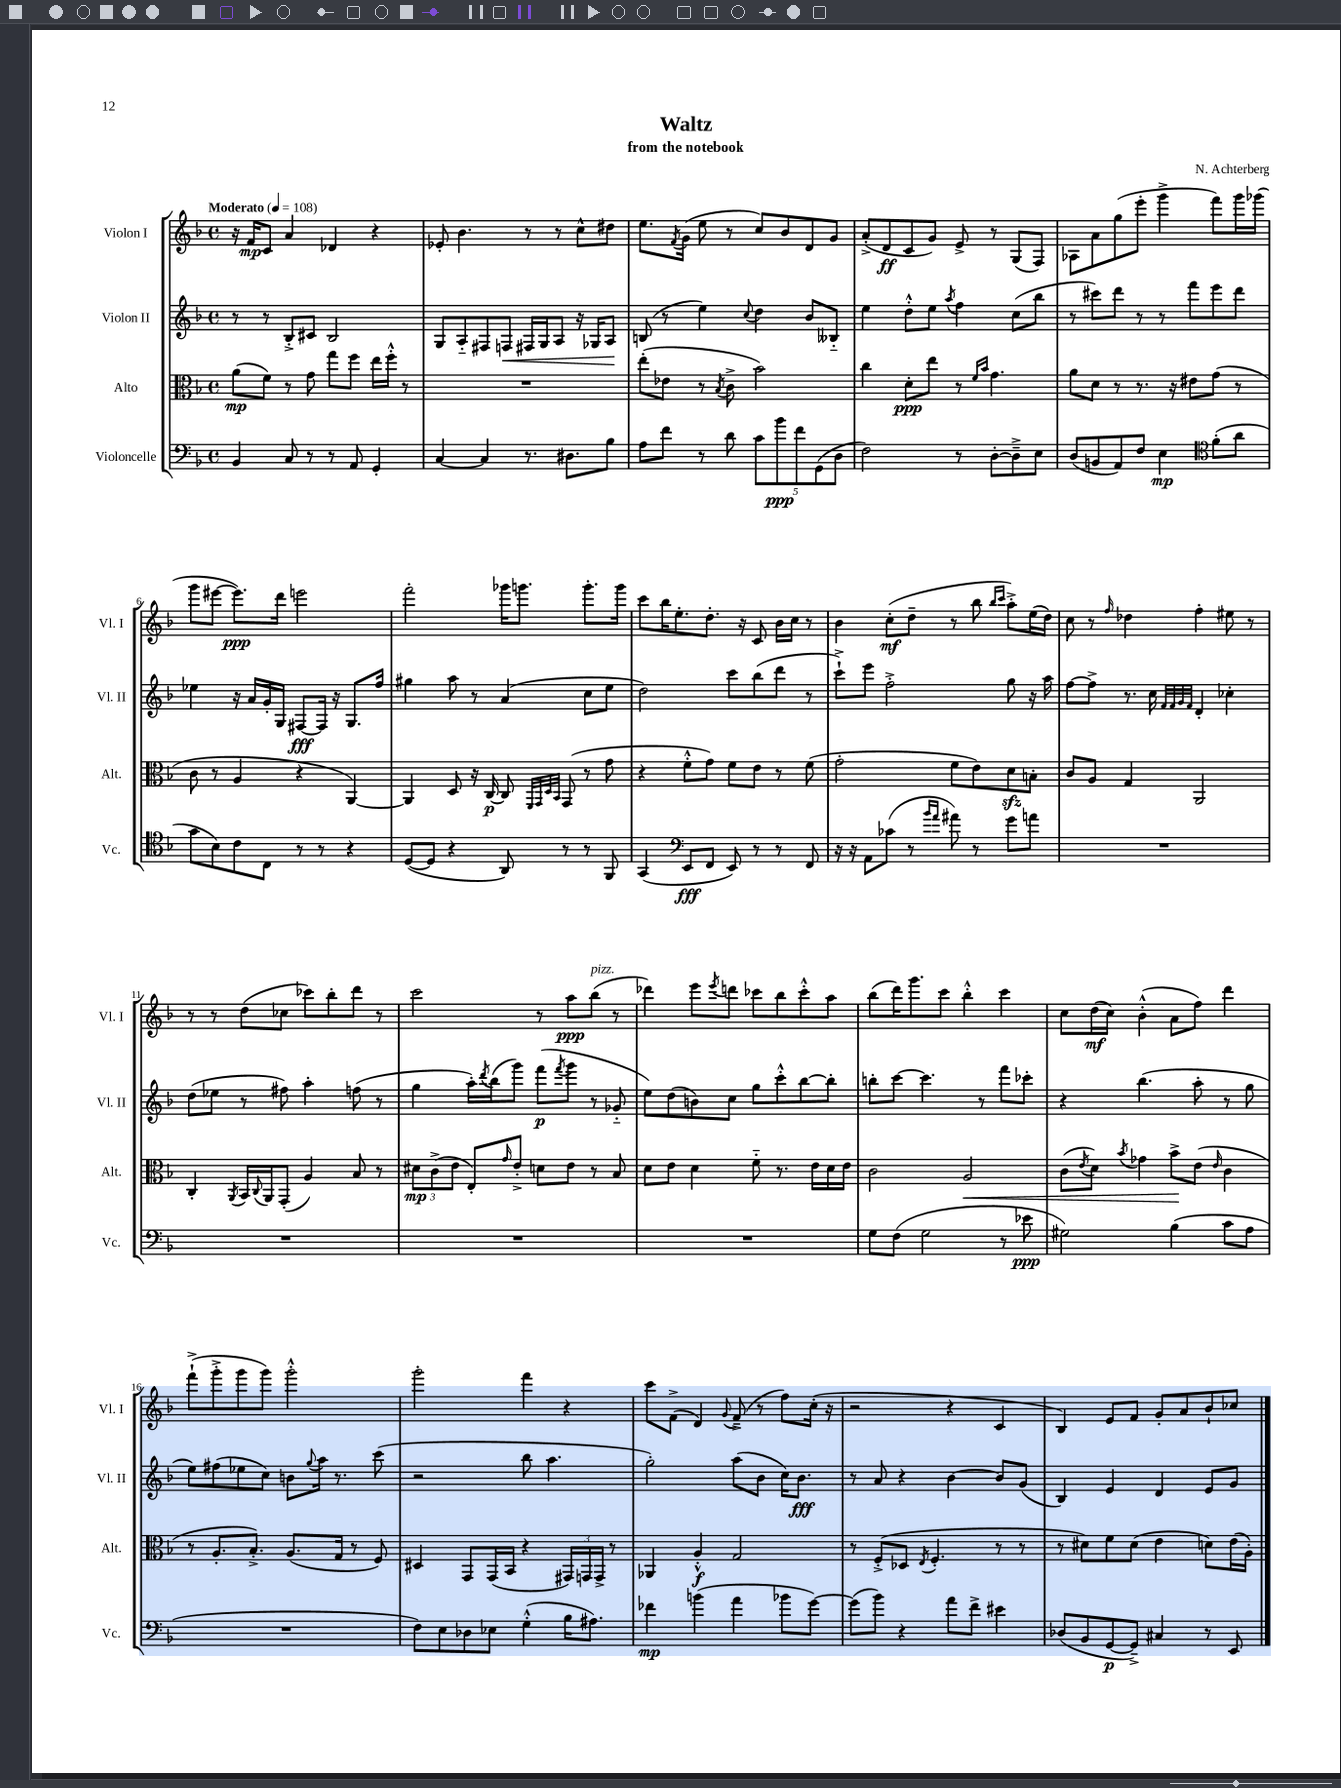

**kern	**dynam	**kern	**dynam	**kern	**dynam	**kern	**dynam
*part4	*part4	*part3	*part3	*part2	*part2	*part1	*part1
*staff4	*staff4	*staff3	*staff3	*staff2	*staff2	*staff1	*staff1
*I"Violoncelle	*	*I"Alto	*	*I"Violon II	*	*I"Violon I	*
*I'Vc.	*	*I'Alt.	*	*I'Vl. II	*	*I'Vl. I	*
*clefF4	*	*clefC3	*	*clefG2	*	*clefG2	*
*k[b-]	*	*k[b-]	*	*k[b-]	*	*k[b-]	*
*M4/4	*	*M4/4	*	*M4/4	*	*M4/4	*
*met(c)	*	*met(c)	*	*met(c)	*	*met(c)	*
*MM108	*	*MM108	*	*MM108	*	*MM108	*
=1	=1	=1	=1	=1	=1	=1	=1
!	!	!	!	!	!	!LO:TX:a:B:t=Moderato	!
4BB-/	.	(8a\L	mp	8r	.	16r	.
.	.	.	.	.	.	16f/KL	mp
.	.	8f\J)	.	8r	.	8c/J	.
8C/	.	8r	.	8B-'^/L	.	4a/	.
8r	.	8g\	.	8c#X/J	.	.	.
8r	.	8gg\L	.	2B-/	.	4d-X/	.
8AA/	.	8ff\J	.	.	.	.	.
4GG'/	.	16ee\LL	.	.	.	4r	.
.	.	16ff'^^\JJ	.	.	.	.	.
.	.	8r	.	.	.	.	.
=2	=2	=2	=2	=2	=2	=2	=2
[4C/	.	1r	.	8G/L	.	8e-X'/	.
.	.	.	.	8A/	.	4.b-\	.
4C/]	.	.	.	8F#X/	.	.	.
!	!	!	!	!	!LO:HP:b	!	!
.	.	.	.	8Fn/J	<	.	.
8.r	.	.	.	16F#X/LL	.	8r	.
.	.	.	.	16G/J	.	.	.
.	.	.	.	8A/J	.	8r	.
8.D#X\L	.	.	.	.	.	.	.
.	.	.	.	16r	.	8cc^^\L	.
.	.	.	.	16G-X/KL	.	.	.
8B-\J	.	.	.	8A/J	.	8dd#X\J	.
.	.	.	.	.	[	.	.
=3	=3	=3	=3	=3	=3	=3	=3
8A\L	.	(8ee'\L	.	(8Bn/	.	8.ee\L	.
8f\J	.	8e-X\J	.	8r	.	.	.
.	.	.	.	.	.	8qf/	.
.	.	.	.	.	.	(16g\Jk	.
8r	.	8r	.	4ee\)	.	8ee\	.
.	.	8qB-/	.	.	.	.	.
8d\	.	8c^\	.	.	.	8r	.
.	.	.	.	8qqcc/	.	.	.
10c\L	.	2b-\)	.	4dd\	.	8cc/L)	.
10b-\	ppp	.	.	.	.	.	.
.	.	.	.	.	.	8b-/	.
10f\	.	.	.	.	.	.	.
.	.	.	.	8b-/L	.	8d/	.
(10GG\	.	.	.	.	.	.	.
.	.	.	.	8B--X/J	.	8g/J	.
10D\J	.	.	.	.	.	.	.
=4	=4	=4	=4	=4	=4	=4	=4
2F\)	.	4cc\	.	4ee\	.	(8a'^/L	.
.	.	.	.	.	.	8d/	ff
.	.	8d'\L	ppp	8dd'^^\L	.	8c/	.
.	.	8ee\J	.	8ee\J	.	8g/J)	.
.	.	.	.	8qaa/	.	.	.
8r	.	8r	.	4ff\	.	8e^/	.
.	.	16qqf/LL	.	.	.	.	.
.	.	16qqb-/JJ	.	.	.	.	.
[8D'\L	.	4.g\	.	.	.	8r	.
8D~^\]	.	.	.	(8cc\L	.	(8G/L	.
8E\J	.	.	.	8bb-\J	.	8F/J)	.
=5	=5	=5	=5	=5	=5	=5	=5
(8D/L	.	8a\L	.	8r	.	8A-X\L	.
8BBn/	.	8d\J	.	8ccc#X\L)	.	8a\	.
8AA/)	.	8r	.	8ddd\J	.	(8gg\	.
8F/J	.	8.r	.	8r	.	8eee'\J	.
4E\	mp	.	.	8r	.	4ggg^\	.
.	.	16r	.	.	.	.	.
.	.	8e#X\L	.	8fff\L	.	.	.
*clefC4	*	*	*	*	*	*	*
(8f'\L	.	(8g\J	.	8eee\	.	8fff\L)	.
8a\J	.	8r	.	8ddd\J	.	16ggg\L	.
.	.	.	.	.	.	(16ggg-X\JJ	.
!!LO:LB:g=z
=6	=6	=6	=6	=6	=6	=6	=6
8g\L	.	8c\	.	4ee-X\	.	8ggg\L	.
8B-\)	.	8r	.	.	.	[8eee#X\J	.
8c\	.	4A/	.	16r	.	8.eee#\L])	ppp
.	.	.	.	16a/LL	.	.	.
8C\J	.	.	.	16g'/	.	.	.
.	.	.	.	16G/JJ	.	16ddd\Jk	.
8r	.	4r	.	[8F#X/L	fff	2eeen\	.
8r	.	.	.	16F#/Jk]	.	.	.
.	.	.	.	16r	.	.	.
4r	.	[4AA/)	.	8.G/L	.	.	.
.	.	.	.	16ff/Jk	.	.	.
=7	=7	=7	=7	=7	=7	=7	=7
([8D/L	.	4AA/]	.	4gg#X\	.	2fff'\	.
8D/J]	.	.	.	.	.	.	.
4r	.	8D/	.	8aa\	.	.	.
.	.	16r	.	8r	.	.	.
.	.	[16C/	p	.	.	.	.
8AA/)	.	8C/]	.	(4a/	.	16ggg-X\KL	.
.	.	.	.	.	.	8.gggn\J	.
.	.	32qqFF/LLL	.	.	.	.	.
.	.	32qqGG/	.	.	.	.	.
.	.	32qqD/	.	.	.	.	.
.	.	32qqBB-/JJJ	.	.	.	.	.
8r	.	(8GG/	.	.	.	.	.
8r	.	8r	.	8cc\L	.	8.ggg'\L	.
8FF/	.	8g\	.	8ee\J	.	.	.
.	.	.	.	.	.	16ggg\Jk	.
=8	=8	=8	=8	=8	=8	=8	=8
(4GG/	.	4r	.	2dd\)	.	8ccc\L	.
.	.	.	.	.	.	16bb-\K	.
.	.	.	.	.	.	8.ee'\	.
*clefF4	*	*	*	*	*	*	*
8EE/L	fff	8f'^^\L	.	.	.	.	.
8FF/J	.	8g\J)	.	.	.	8.dd'\J	.
8EE/)	.	8f\L	.	8ccc\L	.	.	.
.	.	.	.	.	.	16r	.
8r	.	8e\J	.	(8bb-\	.	8c/	.
8r	.	8r	.	8ddd\J	.	16b-\LL	.
.	.	.	.	.	.	16cc\JJ	.
8FF/	.	(8f\	.	8r	.	8r	.
=9	=9	=9	=9	=9	=9	=9	=9
16r	.	2g'\	.	8ccc`^\L)	.	4b-\	.
16r	.	.	.	.	.	.	.
8AA\L	.	.	.	8eee\J	.	.	.
(8c-X\J	.	.	.	2ff'^\	.	(8cc'\L	mf
8r	.	.	.	.	.	8dd~\J	.
16qqb-/LL	.	.	.	.	.	.	.
16qqa/JJ	.	.	.	.	.	.	.
8a#X\)	.	8f\L	.	.	.	8r	.
8r	.	8e\)	.	.	.	8bb-\	.
.	.	.	.	.	.	16qqbb-/LL	.
.	.	.	.	.	.	16qqccc/JJ	.
8g\L	.	8dzz\	.	8gg\	.	8aa'^\L)	.
8an\J	.	8Bn'\J	.	16r	.	(16ee\L	.
.	.	.	.	16aa\	.	16dd\JJ)	.
=10	=10	=10	=10	=10	=10	=10	=10
1r	.	8c/L	.	[8ff\L	.	8cc\	.
.	.	8A/J	.	8ff^\J]	.	8r	.
.	.	.	.	.	.	16qqff/	.
.	.	4G/	.	8.r	.	4dd-X\	.
.	.	.	.	16cc\	.	.	.
.	.	.	.	32qqf/LLL	.	.	.
.	.	.	.	32qqf/	.	.	.
.	.	.	.	32qqg/	.	.	.
.	.	.	.	32qqf/JJJ	.	.	.
.	.	2AA/	.	4d'/	.	4ff'\	.
.	.	.	.	4cc-X'\	.	8ee#X\	.
.	.	.	.	.	.	8r	.
!!LO:LB:g=z
=11	=11	=11	=11	=11	=11	=11	=11
1r	.	4C'/	.	(8dd\L	.	8r	.
.	.	.	.	8ee-X\J	.	8r	.
.	.	8qAA/	.	.	.	.	.
.	.	16BB-/LL	.	8r	.	(8dd\L	.
.	.	8qqC/	.	.	.	.	.
.	.	16AA/J	.	.	.	.	.
.	.	(8GG'/J	.	8ff#X\)	.	8cc-X\J	.
.	.	4A/)	.	4aa'\	.	8ccc-X\L)	.
.	.	.	.	.	.	8bb-'\	.
.	.	8B-/	.	(8ffn\	.	8ddd\J	.
.	.	8r	.	8r	.	8r	.
=12	=12	=12	=12	=12	=12	=12	=12
1r	.	12d#X\L	mp	4gg\	.	2ccc\	.
.	.	(12c^\	.	.	.	.	.
.	.	12e\J	.	.	.	.	.
.	.	8E'/L)	.	16aa'\LL)	.	.	.
.	.	.	.	8qddd/	.	.	.
.	.	.	.	(16bb-\J	.	.	.
.	.	16qqg/	.	.	.	.	.
.	.	8e'^/J	.	8ggg\J)	.	.	.
.	.	8dn\L	.	(8fff\L	p	8r	.
.	.	.	.	8qfff/	.	.	.
.	.	8e\J	.	8ggg\J	.	8aa\L	ppp
!	!	!	!	!	!	!LO:TX:a:i:t=pizz.	!
.	.	8r	.	8r	.	(8bb-\J	.
.	.	8B-/	.	8g-X/	.	8r	.
=13	=13	=13	=13	=13	=13	=13	=13
1r	.	8d\L	.	8ee\L)	.	4ddd-X\)	.
.	.	8e\J	.	(8dd\	.	.	.
.	.	4d\	.	8bn\)	.	8eee\L	.
.	.	.	.	.	.	8qeee/	.
.	.	.	.	8cc\J	.	8dddn\J	.
.	.	8f\	.	8gg\L	.	8ccc-X\L	.
.	.	8.r	.	8ccc'^^\	.	8bb-\	.
.	.	.	.	[8bb-\	.	8ccc-'^^\	.
.	.	16e\LL	.	.	.	.	.
.	.	16d\	.	8bb-'\J]	.	8aa\J	.
.	.	16e\JJ	.	.	.	.	.
=14	=14	=14	=14	=14	=14	=14	=14
8G\L	.	2c\	.	8bbn'\L	.	(8bb-\L	.
(8F\J	.	.	.	[8ccc\J	.	16ddd\K)	.
.	.	.	.	.	.	8.ggg\	.
2G\	.	.	.	4.ccc\]	.	.	.
.	.	.	.	.	.	8ccc\J	.
!	!	!	!LO:HP:b	!	!	!	!
.	.	2A/	<	.	.	4bb-'^^\	.
.	.	.	.	8r	.	.	.
8r	.	.	.	8fff\L	.	4ccc\	.
8e-X\	ppp	.	.	8ccc-X'\J	.	.	.
=15	=15	=15	=15	=15	=15	=15	=15
2G#X\)	.	(8c\L	.	4r	.	8cc\L	.
.	.	8qe/	.	.	.	.	.
.	.	8d\J)	.	.	.	(16dd\L	mf
.	.	.	.	.	.	16cc\JJ)	.
.	.	8qb-/	.	.	.	.	.
.	.	4g-X\	.	(4.bb-\	.	(4b-'^^\	.
(4B-\	.	8b-^\L	.	.	.	8a\L	.
.	.	(8e\J	[	8aa'\	.	8ff\J)	.
.	.	16qqe/	.	.	.	.	.
8c\L	.	4c\	.	8r	.	4ddd\	.
8A\J	.	.	.	8gg\	.	.	.
!!LO:LB:g=z
=16	=16	=16	=16	=16	=16	=16	=16
1r	.	8r	.	8ee\L)	.	(8fff`^\L	.
.	.	8.A'/L	.	(8ff#X\	.	8ggg'^\	.
.	.	.	.	8ee-X\	.	8ggg\	.
.	.	8.B-'^/J)	.	.	.	.	.
.	.	.	.	8cc\J)	.	8ggg\J)	.
.	.	(8.A/L	.	8bn\L	.	2ggg'^^\	.
.	.	.	.	8qqgg/	.	.	.
.	.	.	.	16aa\Jk	.	.	.
.	.	16G/Jk	.	8.r	.	.	.
.	.	8r	.	.	.	.	.
.	.	8F/)	.	(8ccc\	.	.	.
=17	=17	=17	=17	=17	=17	=17	=17
8F\L)	.	4D#X/	.	2r	.	2ggg'\	.
8E\	.	.	.	.	.	.	.
8D-X\	.	8GG/L	.	.	.	.	.
8E-X\J	.	(16GG/L	.	.	.	.	.
.	.	16BB-/JJ	.	.	.	.	.
(4G'^^\	.	4r	.	8bb-\	.	4fff\	.
.	.	.	.	4.aa\	.	.	.
16B-\KL	.	24GG#X/LL)	.	.	.	4r	.
.	.	24GGn/	.	.	.	.	.
8.A#X\J)	.	.	.	.	.	.	.
.	.	24GG^/JJ	.	.	.	.	.
.	.	8r	.	.	.	.	.
=18	=18	=18	=18	=18	=18	=18	=18
4f-X\	mp	4AA-X/	.	2gg'\)	.	8ccc\L	.
.	.	.	.	.	.	(8f^\J	.
(4bn\	.	4A'^^/	f	.	.	4d/)	.
.	.	.	.	.	.	8qqg/	.
4a\	.	2G/	.	(8aa\L	.	(8f~^/	.
.	.	.	.	8b-\J	.	8r	.
8b-X\L	.	.	.	16cc\KL)	.	8ff\L)	.
.	.	.	.	8.b-\J	fff	.	.
[8g\J)	.	.	.	.	.	(16cc'\Jk	.
.	.	.	.	.	.	16r	.
=19	=19	=19	=19	=19	=19	=19	=19
(8g\L]	.	8r	.	8r	.	2r	.
8b-\J)	.	(8F'^/L	.	8a/	.	.	.
4r	.	8D-X/J	.	4r	.	.	.
.	.	8qE/	.	.	.	.	.
.	.	4.F'/	.	.	.	.	.
8a\L	.	.	.	[4b-\	.	4r	.
8f^\J	.	.	.	.	.	.	.
4e#X\	.	8r	.	8b-/L]	.	4c/	.
.	.	8r	.	(8g/J	.	.	.
=20	=20	=20	=20	=20	=20	=20	=20
(8D-X/L	.	8r	.	4B-/)	.	4B-/)	.
8BB-/	.	8d#X\L)	.	.	.	.	.
[8GG/	p	8f\	.	4e/	.	8e/L	.
8GG~^/J])	.	(8d#\J	.	.	.	8f/J	.
4C#X/	.	4e\	.	4d/	.	8g'/L	.
.	.	.	.	.	.	8a/	.
8r	.	8dn\L)	.	8e/L	.	8b-`/	.
8EE/	.	(16e\L	.	8g/J	.	8cc-X/J	.
.	.	16A'\JJ)	.	.	.	.	.
==	==	==	==	==	==	==	==
*-	*-	*-	*-	*-	*-	*-	*-
